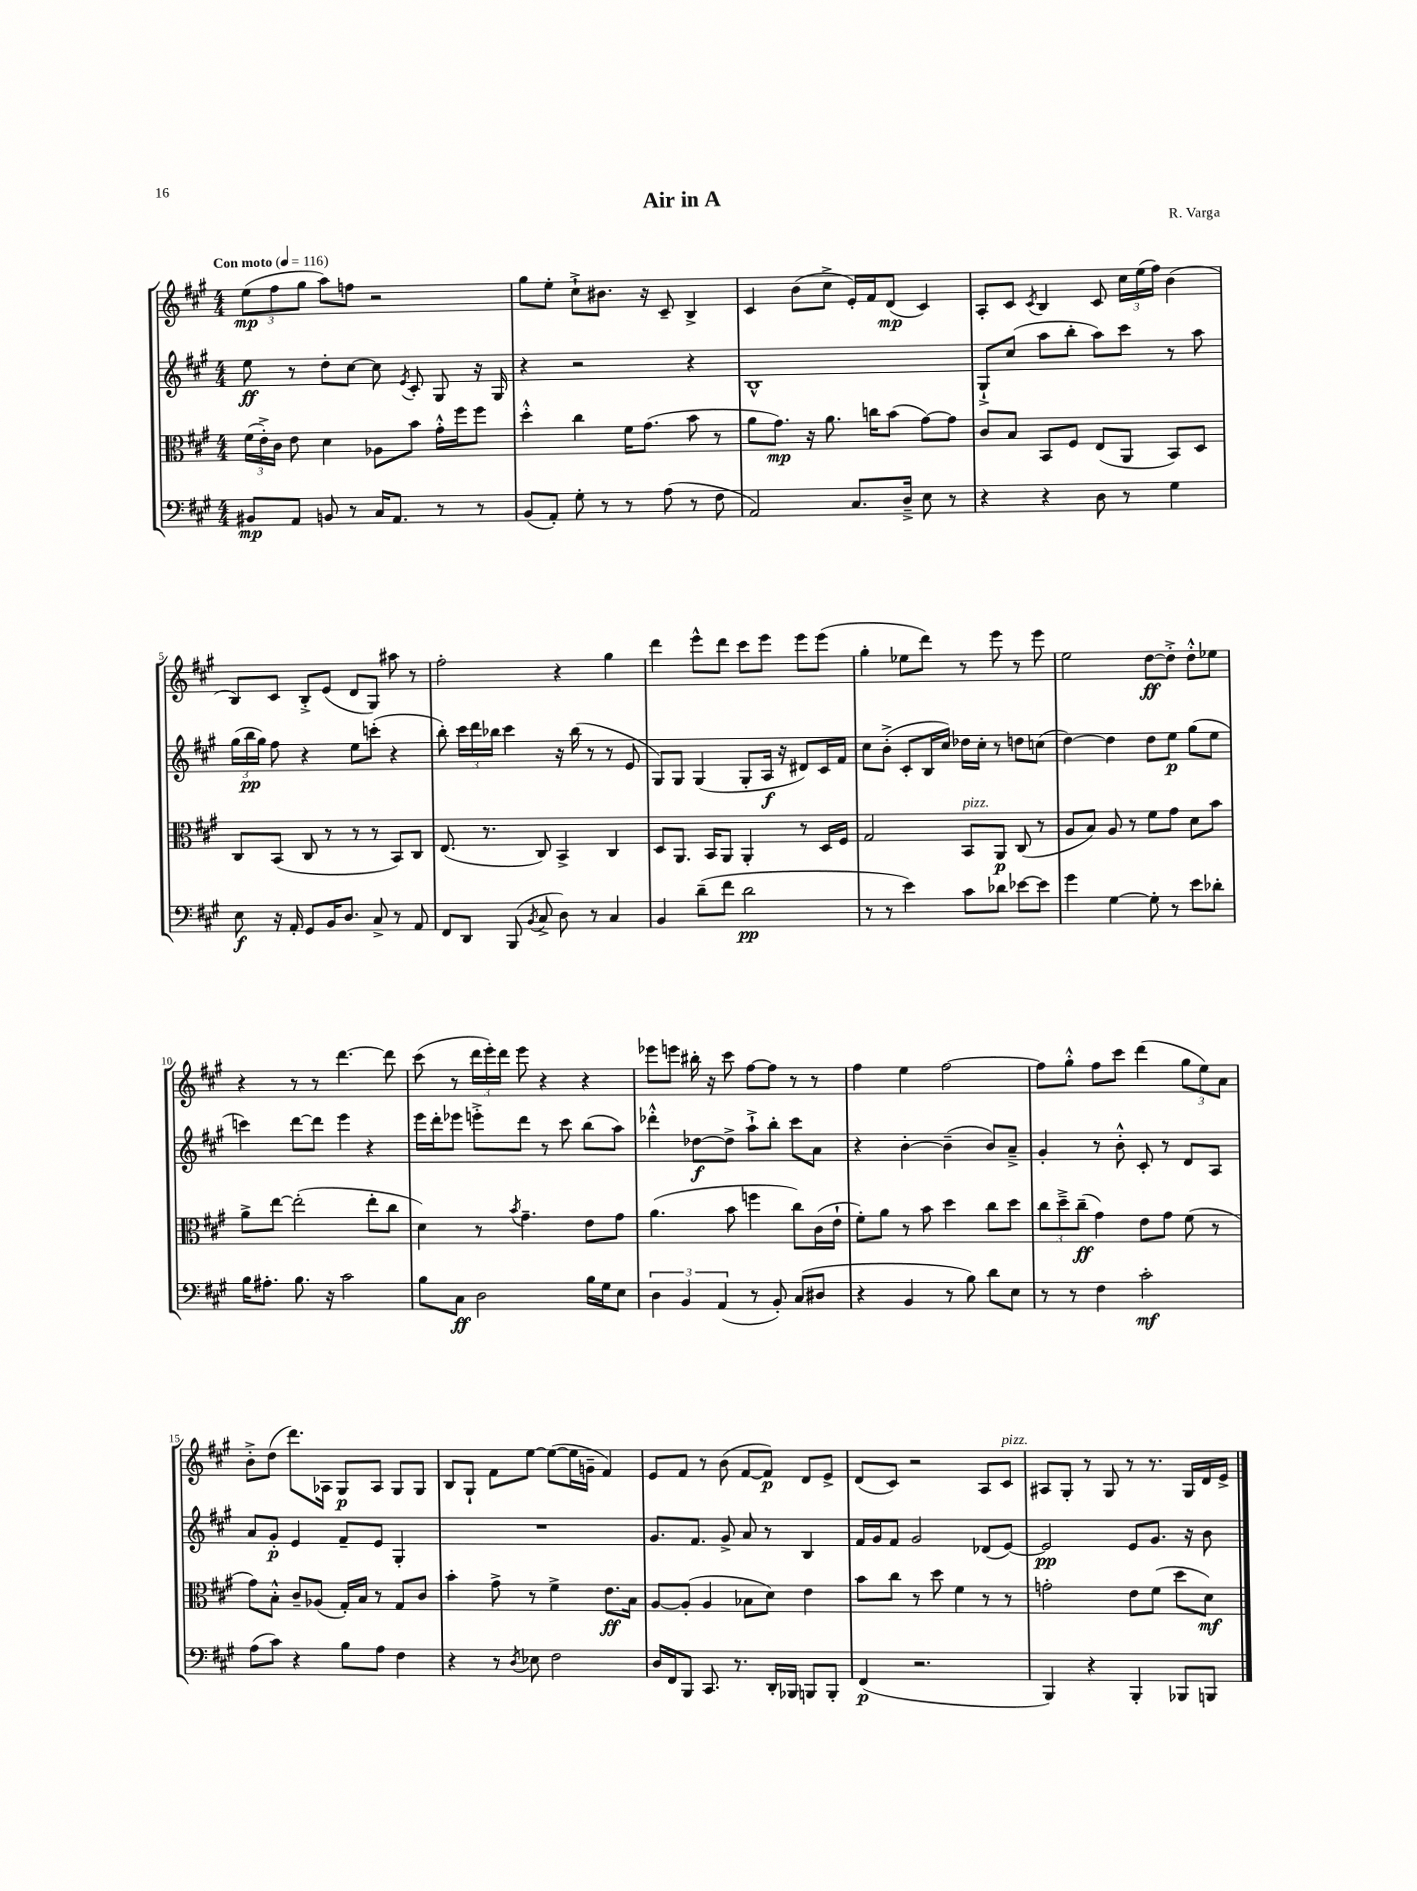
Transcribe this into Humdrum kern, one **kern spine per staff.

**kern	**dynam	**kern	**dynam	**kern	**dynam	**kern	**dynam
*part4	*part4	*part3	*part3	*part2	*part2	*part1	*part1
*staff4	*staff4	*staff3	*staff3	*staff2	*staff2	*staff1	*staff1
*clefF4	*	*clefC3	*	*clefG2	*	*clefG2	*
*k[f#c#g#]	*	*k[f#c#g#]	*	*k[f#c#g#]	*	*k[f#c#g#]	*
*M4/4	*	*M4/4	*	*M4/4	*	*M4/4	*
*MM116	*	*MM116	*	*MM116	*	*MM116	*
=1	=1	=1	=1	=1	=1	=1	=1
!	!	!	!	!	!	!LO:TX:a:B:t=Con moto	!
8BB#X/L	mp	(24f#\LL	.	8ee\	ff	(12ee\L	mp
.	.	24e'^\)	.	.	.	.	.
.	.	24c#\JJ	.	.	.	12ff#\	.
8AA/J	.	8e\	.	8r	.	.	.
.	.	.	.	.	.	12gg#\J	.
8BBn/	.	4d\	.	8dd'\L	.	8aa\L)	.
8r	.	.	.	[8cc#\J	.	8ffn\J	.
16C#/KL	.	8A-X\L	.	8cc#\]	.	2r	.
8.AA/J	.	.	.	.	.	.	.
.	.	.	.	8qe/	.	.	.
.	.	8b\J	.	8c#'/	.	.	.
8r	.	16g#'^^\LL	.	8G#/	.	.	.
.	.	16ff#\J	.	.	.	.	.
8r	.	8ff#\J	.	16r	.	.	.
.	.	.	.	16G#/	.	.	.
=2	=2	=2	=2	=2	=2	=2	=2
(8BB/L	.	4dd'^^\	.	4r	.	8gg#\L	.
8AA'/J)	.	.	.	.	.	8ee'\J	.
8G#'\	.	4cc#\	.	2r	.	8cc#`^\L	.
8r	.	.	.	.	.	8.b#X\J	.
8r	.	16f#\KL	.	.	.	.	.
.	.	(8.g#\J	.	.	.	16r	.
(8A\	.	.	.	.	.	8c#~/	.
8r	.	8b\	.	4r	.	4B^/	.
8F#\	.	8r	.	.	.	.	.
=3	=3	=3	=3	=3	=3	=3	=3
2AA/)	.	8a\L	.	1B^^	.	4c#/	.
.	.	8.g#\J)	mp	.	.	.	.
.	.	.	.	.	.	(8b\L	.
.	.	16r	.	.	.	.	.
.	.	8.a\	.	.	.	8cc#^\J	.
8.C#/L	.	.	.	.	.	16e'/LL)	.
.	.	16ccn\KL	.	.	.	16f#/J	.
.	.	(8b\J	.	.	.	(8d/J	mp
16D~^/Jk	.	.	.	.	.	.	.
8E\	.	[8g#\L)	.	.	.	4c#/)	.
8r	.	8g#\J]	.	.	.	.	.
=4	=4	=4	=4	=4	=4	=4	=4
4r	.	8c#/L	.	8G#`^/L	.	8A'/L	.
.	.	8B/J	.	(8cc#/J	.	8c#/J	.
.	.	.	.	.	.	8qc#/	.
4r	.	8BB/L	.	8aa\L	.	4B/	.
.	.	8F#/J	.	8bb'\J	.	.	.
8D\	.	(8E/L	.	8aa\L)	.	8c#/	.
8r	.	8AA/J	.	8ccc#\J	.	24cc#\LL	.
.	.	.	.	.	.	(24ee\	.
.	.	.	.	.	.	24ff#\JJ)	.
4G#\	.	8BB/L)	.	8r	.	(4b\	.
.	.	8D/J	.	8aa\	.	.	.
!!LO:LB:g=z
=5	=5	=5	=5	=5	=5	=5	=5
8E\	f	8C#/L	.	(24gg#\LL	.	8B/L)	.
.	.	.	.	24bb\	pp	.	.
.	.	.	.	24gg#\JJ)	.	.	.
16r	.	(8BB/J	.	8ff#\	.	8c#/J	.
16AA'/	.	.	.	.	.	.	.
8GG#/L	.	8C#/	.	4r	.	8B'^/L	.
16BB/K	.	8r	.	.	.	(8e/J	.
8.D/J	.	.	.	.	.	.	.
.	.	8r	.	8ee\L	.	8d/L	.
8C#^/	.	8r	.	(8cccn'\J	.	8G#/J)	.
8r	.	8BB/L)	.	4r	.	8aa#X\	.
8AA/	.	8C#/J	.	.	.	8r	.
=6	=6	=6	=6	=6	=6	=6	=6
8FF#/L	.	(8.E/	.	8bb'\)	.	2ff#'\	.
8DD/J	.	.	.	24ccc#\LL	.	.	.
.	.	.	.	24ddd\	.	.	.
.	.	8.r	.	.	.	.	.
.	.	.	.	24bb-X\JJ	.	.	.
(8BBB/	.	.	.	4ccc#\	.	.	.
8qBB/	.	.	.	.	.	.	.
8C#^/	.	8C#/)	.	.	.	.	.
8D\)	.	4BB^/	.	16r	.	4r	.
.	.	.	.	(16bb-\	.	.	.
8r	.	.	.	8r	.	.	.
4C#/	.	4C#/	.	8r	.	4gg#\	.
.	.	.	.	8e/	.	.	.
=7	=7	=7	=7	=7	=7	=7	=7
4BB/	.	8D/L	.	8G#/L)	.	4ddd\	.
.	.	8.AA/J	.	8G#/J	.	.	.
(8d~\L	.	.	.	(4G#/	.	8eee^^\L	.
.	.	16BB/KL	.	.	.	.	.
8f#\J	.	8AA/J	.	.	.	8ddd\J	.
2d\	pp	4AA'/	.	8G#'/L	.	8ccc#\L	.
.	.	.	.	16A/Jk	f	8eee\J	.
.	.	.	.	16r	.	.	.
.	.	8r	.	8d#X/L)	.	8eee\L	.
.	.	16D/LL	.	16c#/L	.	(8eee\J	.
.	.	16F#/JJ	.	16f#/JJ	.	.	.
=8	=8	=8	=8	=8	=8	=8	=8
8r	.	2G#/	.	8cc#\L	.	4gg#'\	.
8r	.	.	.	(8b'^\J	.	.	.
4e\)	.	.	.	8c#'/L	.	8ee-X\L	.
.	.	.	.	16B/L	.	8ddd\J)	.
.	.	.	.	16cc#/JJ)	.	.	.
!	!	!LO:TX:a:i:t=pizz.	!	!	!	!	!
8c#\L	.	8BB/L	.	16dd-X\LL	.	8r	.
.	.	.	.	16cc#'\JJ	.	.	.
8d-X\J	.	8AA/J	p	8r	.	8eee\	.
[8e-X\L	.	(8C#/	.	8ddn\L	.	8r	.
8e-\J]	.	8r	.	(8ccn\J	.	8eee\	.
=9	=9	=9	=9	=9	=9	=9	=9
4g#\	.	8A/L	.	[4dd\)	.	2ee\	.
.	.	8B/J)	.	.	.	.	.
[4G#\	.	8A/	.	4dd\]	.	.	.
.	.	8r	.	.	.	.	.
8G#'\]	.	8f#\L	.	8dd\L	.	[8dd\L	ff
8r	.	8g#\J	.	8ee\J	p	8dd'^\J]	.
8e\L	.	8d\L	.	(8gg#\L	.	8dd'^^\L	.
8d-X'\J	.	8b\J	.	8ee\J	.	8ee-X\J	.
!!LO:LB:g=z
=10	=10	=10	=10	=10	=10	=10	=10
16B\KL	.	8a^\L	.	4cccn\)	.	4r	.
8.A#X'\J	.	.	.	.	.	.	.
.	.	[8ee\J	.	.	.	.	.
8.B\	.	(2ee'\]	.	[8ddd\L	.	8r	.
.	.	.	.	8ddd\J]	.	8r	.
16r	.	.	.	.	.	.	.
2c#\	.	.	.	4eee\	.	[4.ddd\	.
.	.	8ee'\L	.	4r	.	.	.
.	.	8cc#\J	.	.	.	8ddd\]	.
=11	=11	=11	=11	=11	=11	=11	=11
8B\L	.	4d\)	.	16eee\LL	.	(8ccc#\	.
.	.	.	.	16ddd'\J	.	.	.
8C#\J	ff	.	.	8eee-X\J	.	8r	.
2D\	.	8r	.	8eeen'^\L	.	24ddd\LL	.
.	.	.	.	.	.	24eee'\)	.
.	.	.	.	.	.	24ddd\JJ	.
.	.	8qb/	.	.	.	.	.
.	.	4.g#~\	.	8ddd\J	.	8eee\	.
.	.	.	.	8r	.	4r	.
.	.	.	.	8ccc#\	.	.	.
16B\LL	.	8e\L	.	(8bb\L	.	4r	.
16G#\J	.	.	.	.	.	.	.
8E\J	.	8g#\J	.	8aa\J)	.	.	.
=12	=12	=12	=12	=12	=12	=12	=12
6D\	.	(4.a\	.	4ddd-X'^^\	.	8eee-X\L	.
.	.	.	.	.	.	8eeen\J	.
6BB/	.	.	.	.	.	.	.
.	.	.	.	[8dd-X\L	f	16bb#X'\	.
.	.	.	.	.	.	16r	.
(6AA/	.	.	.	.	.	.	.
.	.	8b\	.	8dd-^\J]	.	8ccc#\	.
8r	.	4ffn\	.	8aa`^\L	.	[8ff#\L	.
8BB'/)	.	.	.	8bb'\J	.	8ff#\J]	.
(8C#/L	.	8cc#\L)	.	8ccc#\L	.	8r	.
8D#X/J	.	(16c#\L	.	8a\J	.	8r	.
.	.	16e`\JJ	.	.	.	.	.
=13	=13	=13	=13	=13	=13	=13	=13
4r	.	8f#'\L)	.	4r	.	4ff#\	.
.	.	8a\J	.	.	.	.	.
4BB/	.	8r	.	[4b'\	.	4ee\	.
.	.	8b\	.	.	.	.	.
8r	.	4dd\	.	(4b~\]	.	[2ff#\	.
8B\)	.	.	.	.	.	.	.
8d\L	.	8cc#\L	.	8b/L)	.	.	.
8E\J	.	8dd\J	.	8a~^/J	.	.	.
=14	=14	=14	=14	=14	=14	=14	=14
8r	.	12cc#\L	.	4g#'/	.	8ff#\L]	.
.	.	12dd~^\	.	.	.	.	.
8r	.	.	.	.	.	8gg#'^^\J	.
.	.	(12cc#~\J	ff	.	.	.	.
4F#\	.	4g#\)	.	8r	.	8ff#\L	.
.	.	.	.	8b'^^\	.	8ccc#\J	.
2c#'\	mf	8e\L	.	8c#'/	.	(4ddd\	.
.	.	8g#\J	.	8r	.	.	.
.	.	(8f#\	.	8d/L	.	12gg#\L	.
.	.	.	.	.	.	12ee\)	.
.	.	8r	.	8A/J	.	.	.
.	.	.	.	.	.	12a\J	.
!!LO:LB:g=z
=15	=15	=15	=15	=15	=15	=15	=15
(8A\L	.	8g#\L)	.	8a/L	.	8b'^\L	.
8c#\J)	.	8B'^^\J	.	8g#'/J	p	(8dd\J	.
4r	.	8c#~/L	.	4e/	.	8.ddd\L)	.
.	.	(8A-X/J	.	.	.	.	.
.	.	.	.	.	.	16A-X\Jk	.
8B\L	.	16G#'/LL)	.	8f#~/L	.	8G#/L	p
.	.	16B/JJ	.	.	.	.	.
8A\J	.	8r	.	8e/J	.	8A-/J	.
4F#\	.	8G#/L	.	4G#'/	.	8G#/L	.
.	.	8c#/J	.	.	.	8G#/J	.
=16	=16	=16	=16	=16	=16	=16	=16
4r	.	4b'\	.	1r	.	8B/L	.
.	.	.	.	.	.	8G#`/J	.
8r	.	8g#^\	.	.	.	8f#\L	.
8qD/	.	.	.	.	.	.	.
8E-X\	.	8r	.	.	.	[8ee\J	.
2F#\	.	4f#^\	.	.	.	(8ee\L_	.
.	.	.	.	.	.	16ee\L]	.
.	.	.	.	.	.	16gn~\JJ	.
.	.	8.e\L	ff	.	.	4f#/)	.
.	.	16B\Jk	.	.	.	.	.
=17	=17	=17	=17	=17	=17	=17	=17
16D/LL	.	[8A/L	.	8.g#/L	.	8e/L	.
16FF#/J	.	.	.	.	.	.	.
8BBB/J	.	(8A'/J]	.	.	.	8f#/J	.
.	.	.	.	8.f#/J	.	.	.
8.CC#/	.	4A/	.	.	.	8r	.
.	.	.	.	8g#^/	.	(8b\	.
8.r	.	.	.	.	.	.	.
.	.	8B-X\L	.	8a/	.	[8f#/L	.
16DD'/LL	.	8d\J)	.	8r	.	8f#/J])	p
16BBB-X/JJ	.	.	.	.	.	.	.
8BBBn/L	.	4e\	.	4B/	.	8d/L	.
8BBB'/J	.	.	.	.	.	8e^/J	.
=18	=18	=18	=18	=18	=18	=18	=18
(4FF#/	p	8b\L	.	16f#/LL	.	(8d/L	.
.	.	.	.	16g#/J	.	.	.
.	.	8cc#\J	.	8f#/J	.	8c#/J)	.
2.r	.	8r	.	2g#/	.	2r	.
.	.	8dd\	.	.	.	.	.
.	.	4f#\	.	.	.	.	.
.	.	8r	.	(8d-X/L	.	8A/L	.
!	!	!	!	!	!	!LO:TX:a:i:t=pizz.	!
.	.	8r	.	[8e/J)	.	8c#/J	.
=19	=19	=19	=19	=19	=19	=19	=19
4BBB/)	.	2gn'\	.	2e/]	pp	8A#X/L	.
.	.	.	.	.	.	8G#'/J	.
4r	.	.	.	.	.	8r	.
.	.	.	.	.	.	8G#/	.
4BBB'/	.	8e\L	.	8e/L	.	8r	.
.	.	(8f#\J	.	8.g#/J	.	8.r	.
8BBB-X/L	.	8dd\L	.	.	.	.	.
.	.	.	.	16r	.	16G#/LL	.
8BBBn/J	.	8d\J)	mf	8b\	.	16d/	.
.	.	.	.	.	.	16e^/JJ	.
==	==	==	==	==	==	==	==
*-	*-	*-	*-	*-	*-	*-	*-
